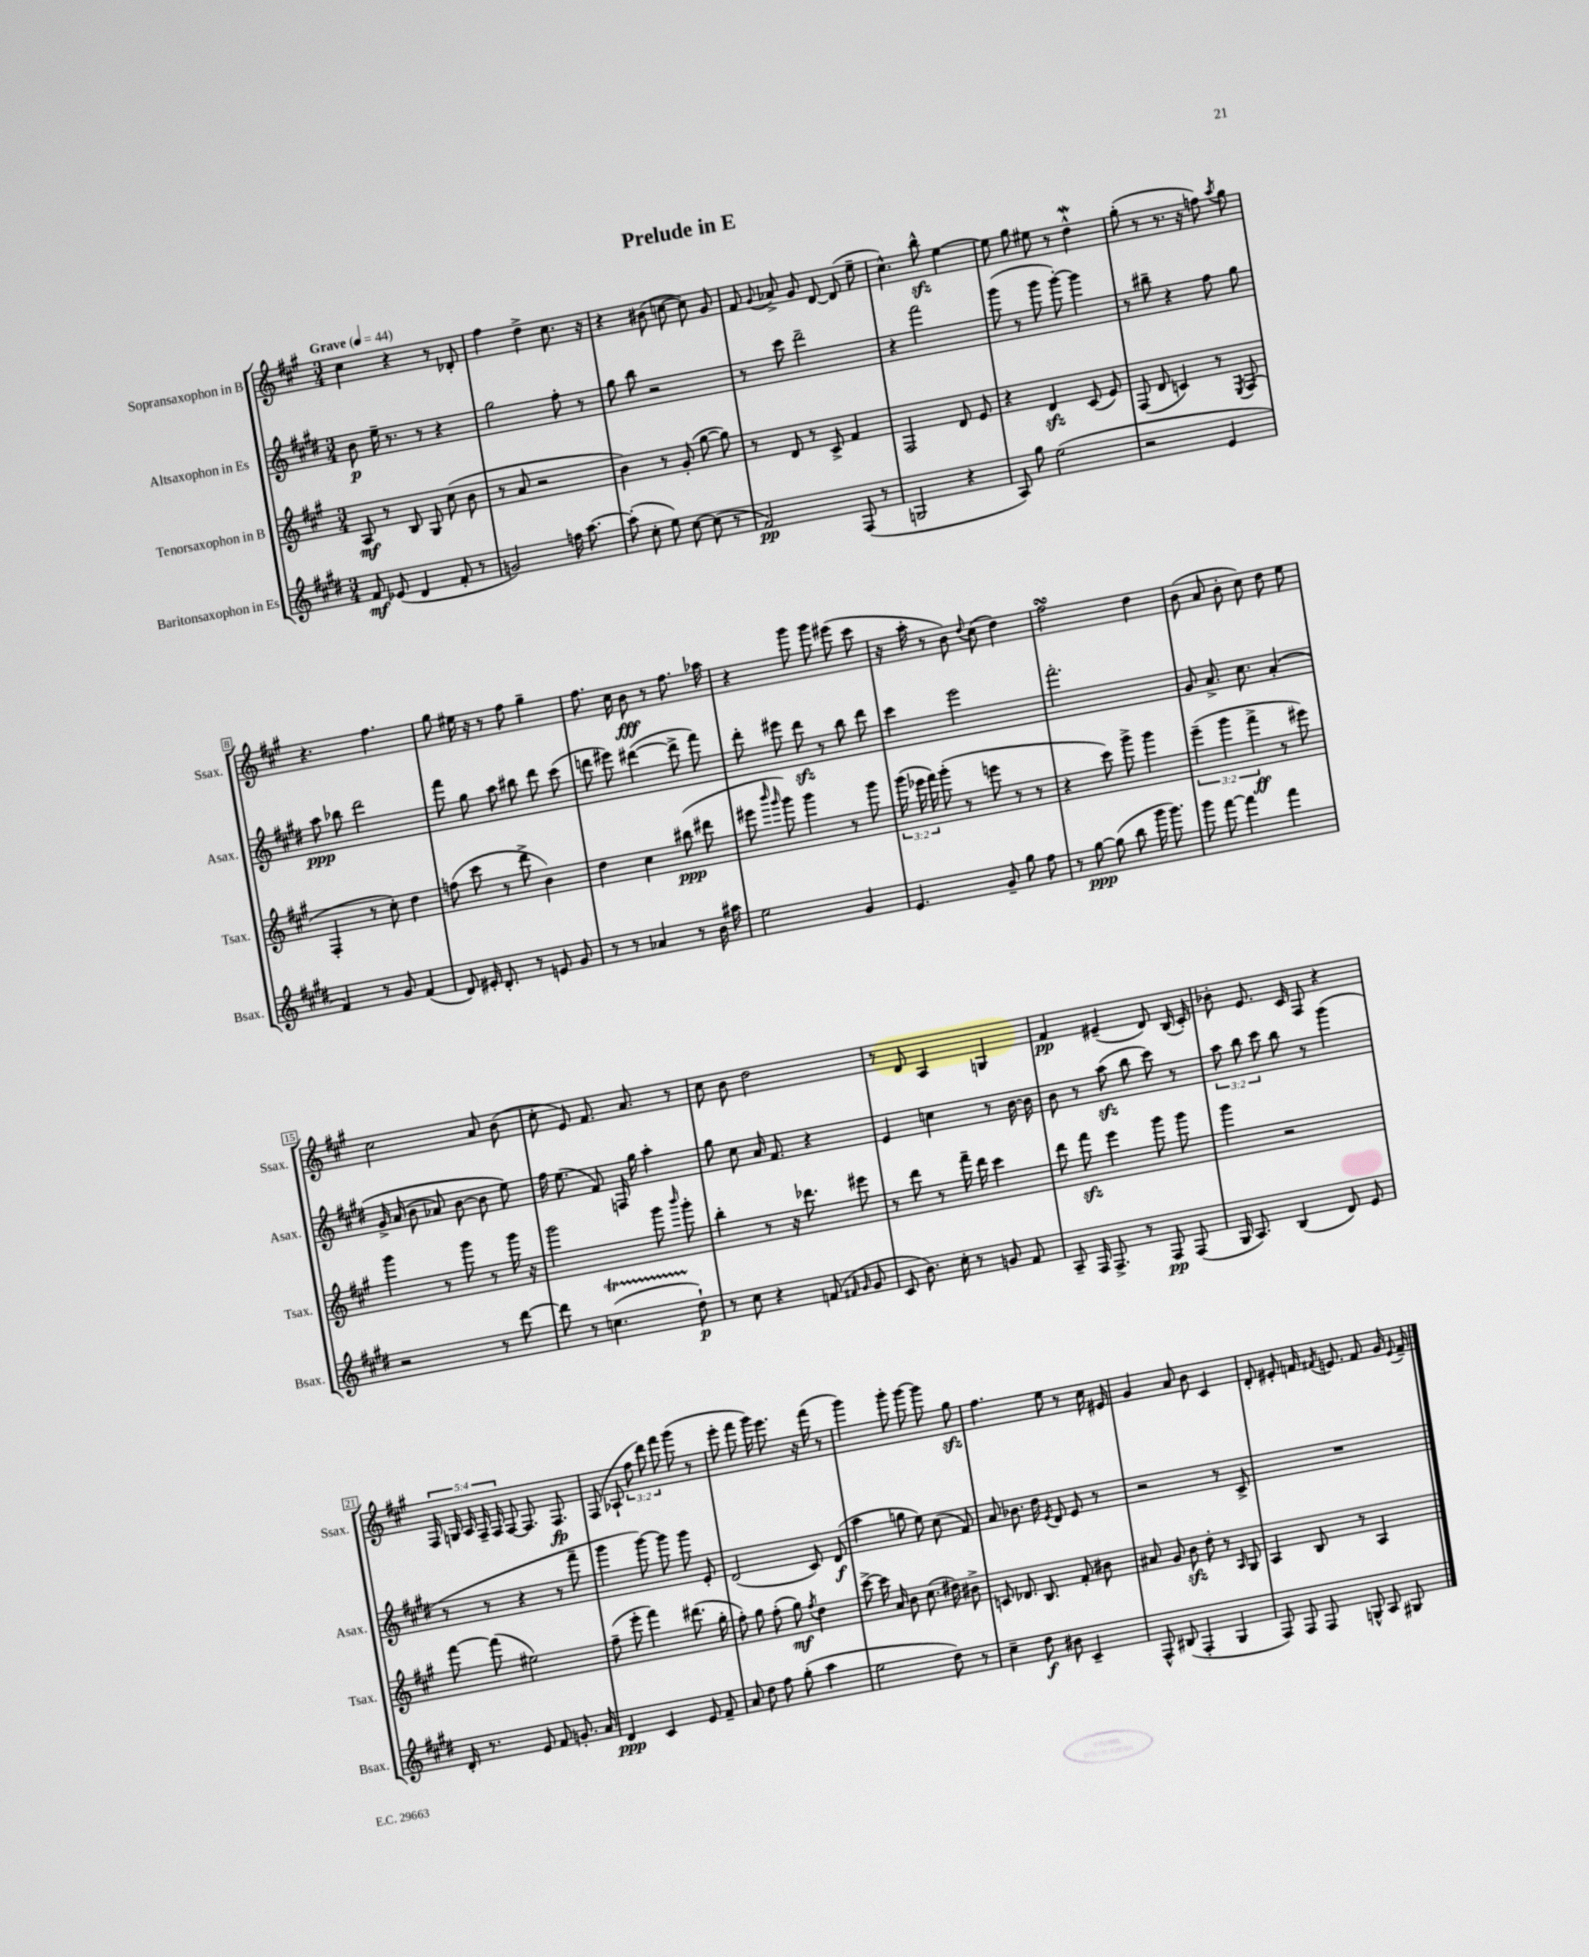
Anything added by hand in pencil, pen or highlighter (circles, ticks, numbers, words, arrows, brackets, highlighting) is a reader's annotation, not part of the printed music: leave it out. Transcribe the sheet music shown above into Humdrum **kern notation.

**kern	**dynam	**kern	**dynam	**kern	**dynam	**kern	**dynam
*part4	*part4	*part3	*part3	*part2	*part2	*part1	*part1
*staff4	*staff4	*staff3	*staff3	*staff2	*staff2	*staff1	*staff1
*I"Baritonsaxophon in Es	*	*I"Tenorsaxophon in B	*	*I"Altsaxophon in Es	*	*I"Sopransaxophon in B	*
*I'Bsax.	*	*I'Tsax.	*	*I'Asax.	*	*I'Ssax.	*
*clefG2	*	*clefG2	*	*clefG2	*	*clefG2	*
*k[f#c#g#d#]	*	*k[f#c#g#]	*	*k[f#c#g#d#]	*	*k[f#c#g#]	*
*M3/4	*	*M3/4	*	*M3/4	*	*M3/4	*
*MM44	*	*MM44	*	*MM44	*	*MM44	*
=1	=1	=1	=1	=1	=1	=1	=1
!	!	!	!	!	!	!LO:TX:a:B:t=Grave	!
8f#/	mf	8A/	mf	8b\	p	4cc#\	.
(8e-X/	.	8r	.	16ee~\	.	.	.
.	.	.	.	8.r	.	.	.
4d#/	.	8B/	.	.	.	4r	.
.	.	8G#/	.	8r	.	.	.
8f#'/	.	(8cc#\	.	4r	.	8r	.
8r	.	8b\	.	.	.	8d-X'/	.
=2	=2	=2	=2	=2	=2	=2	=2
2gn/)	.	8r	.	2gg#\	.	4ff#\	.
.	.	8a/	.	.	.	.	.
.	.	2r	.	.	.	4dd^\	.
16ffn\	.	.	.	8ff#'\	.	8.cc#\	.
[8.aa\	.	.	.	.	.	.	.
.	.	.	.	8r	.	.	.
.	.	.	.	.	.	16r	.
=3	=3	=3	=3	=3	=3	=3	=3
(8aa'\]	.	4b\)	.	8gg#\	.	4r	.
8cc#'\	.	.	.	8bb\	.	.	.
8ee\)	.	8r	.	2r	.	(8b#X\	.
[8cc#\	.	(8g#'/	.	.	.	[8ccn\	.
(8cc#\]	.	[8gg#\	.	.	.	8cc\])	.
8r	.	8gg#\])	.	.	.	8g#/	.
=4	=4	=4	=4	=4	=4	=4	=4
2f#/)	pp	8r	.	8r	.	8f#/	.
.	.	.	.	.	.	8qqg#/	.
.	.	8d/	.	8ccc#\	.	8a-X^/	.
.	.	8r	.	2ddd#~\	.	8g#/	.
.	.	8c#^/	.	.	.	[8d/	.
(8F#/	.	4f#/	.	.	.	(8d/]	.
8r	.	.	.	.	.	8ee~\	.
=5	=5	=5	=5	=5	=5	=5	=5
2Gn/	.	2F#/	.	4r	.	4.cc#^^\)	.
.	.	.	.	2fff#\	.	.	.
.	.	.	.	.	.	8bbzz^^\	.
4r	.	8d/	.	.	.	[4ee\	.
.	.	8e/	.	.	.	.	.
=6	=6	=6	=6	=6	=6	=6	=6
8A/)	.	4r	.	(8ggg#\	.	8ee\]	.
8gg#\	.	.	.	8r	.	8gg#\	.
(2ee\	.	4dzz/	.	8ggg#\	.	8ee#X\	.
.	.	.	.	[8ggg#'\)	.	8r	.
.	.	(8c#/	.	4ggg#\]	.	4ddw^^\	.
.	.	8e/)	.	.	.	.	.
=7	=7	=7	=7	=7	=7	=7	=7
2r	.	(8F#/	.	8r	.	(8gg#'\	.
.	.	8d/	.	8bb#X~\	.	8r	.
.	.	4cn/)	.	4r	.	8.r	.
.	.	.	.	.	.	16r	.
4e/	.	8r	.	8ff#\	.	8ffn\)	.
.	.	8qE/	.	.	.	8qaa/	.
.	.	(8F#/	.	8gg#\	.	8gg#\	.
!!LO:LB:g=z
=8	=8	=8	=8	=8	=8	=8	=8
4f#/)	.	4F#'/	.	8aa\	ppp	4.r	.
.	.	.	.	8bb-X\	.	.	.
8r	.	8r	.	2ddd#\	.	.	.
8g#/	.	8cc#'\)	.	.	.	4.ff#\	.
(4f#/	.	4dd\	.	.	.	.	.
=9	=9	=9	=9	=9	=9	=9	=9
8d#/)	.	(8ffn\	.	8fff#\	.	8gg#\	.
16e#X'/	.	8ccc#\	.	8gg#\	.	16ee#X\	.
8.d#'/	.	.	.	.	.	16r	.
.	.	8r	.	8aa\	.	8r	.
8r	.	8ddd^\	.	8bb#X\	.	8ff#\	.
8en/	.	4b\)	.	8ddd#\	.	4gg#~\	.
8g#/	.	.	.	(8ccc#\	.	.	.
=10	=10	=10	=10	=10	=10	=10	=10
8r	.	4dd\	.	8dddn\	.	8.ff#\	.
8r	.	.	.	8eee#X\)	.	.	.
.	.	.	.	.	.	16cc#\	.
4a-X/	.	4cc#\	.	([4ddd#X\	.	8b\	fff
.	.	.	.	.	.	8r	.
8r	.	(8bb#X\	ppp	8ddd#^\]	.	8.ff#\	.
16b\	.	8ddd#X\	.	8fff#\)	.	.	.
16aa#X\	.	.	.	.	.	16aa-X\	.
=11	=11	=11	=11	=11	=11	=11	=11
2ee\	.	8eee#X\	.	8ddd#'\	.	4r	.
.	.	16qqbbb/	.	.	.	.	.
.	.	16qqggg#/	.	.	.	.	.
.	.	8ggg#\)	.	8eee#X\	.	.	.
.	.	4ggg#\	.	8ddd#zz\	.	8ggg#\	.
.	.	.	.	8r	.	8ggg#\	.
4g#/	.	8r	.	8bb\	.	(8eee#X\	.
.	.	8ggg#\	.	8ddd#\	.	8ccc#\	.
=12	=12	=12	=12	=12	=12	=12	=12
4.e/	.	(24ggg#\	.	4ccc#\	.	16r	.
.	.	24eee-X\	.	.	.	.	.
.	.	.	.	.	.	16aa'\	.
.	.	24fff#\)	.	.	.	.	.
.	.	(8ggg#'\	.	.	.	8r	.
.	.	8r	.	2eee\	.	8b\)	.
.	.	.	.	.	.	8qqdd/	.
8g#~/	.	8eeen\	.	.	.	(8cc#\	.
8gg#\	.	8r	.	.	.	4dd\)	.
8ff#\	.	8r	.	.	.	.	.
=13	=13	=13	=13	=13	=13	=13	=13
8r	.	4r	.	2.fff#'\	.	2ff#sSSS\	.
[8gg#\	ppp	.	.	.	.	.	.
(8gg#\]	.	8ccc#\)	.	.	.	.	.
8bb\	.	8ggg#^\	.	.	.	.	.
16ggg#\	.	4ggg#\	.	.	.	4dd\	.
8.ggg#\)	.	.	.	.	.	.	.
=14	=14	=14	=14	=14	=14	=14	=14
8ggg#\	.	(6eee~\	.	8g#/	.	(8b\	.
[8fff#\	.	.	.	8.a^/	.	8a/	.
.	.	6ggg#\	.	.	.	.	.
4fff#\]	.	.	.	.	.	8b'\	.
.	.	.	.	8.cc#\	.	.	.
.	.	6fff#^\	ff	.	.	.	.
.	.	.	.	.	.	8cc#\)	.
4fff#\	.	8r	.	(4a'/	.	8dd\	.
.	.	8eee#X\)	.	.	.	8ee\	.
!!LO:LB:g=z
=15	=15	=15	=15	=15	=15	=15	=15
2r	.	4ggg#\	.	16g#^/	.	2cc#\	.
.	.	.	.	(16a/	.	.	.
.	.	.	.	8b\	.	.	.
.	.	8r	.	8a-X/)	.	.	.
.	.	8ggg#\	.	[8b\	.	.	.
8r	.	8r	.	8b\]	.	8a/	.
[8ddd#\	.	16ggg#\	.	8ee\)	.	(8b\	.
.	.	16r	.	.	.	.	.
=16	=16	=16	=16	=16	=16	=16	=16
8ddd#\]	.	2ggg#\	.	16ff#\	.	8cc#'\	.
.	.	.	.	(8.ee\	.	.	.
8r	.	.	.	.	.	8e/)	.
(4.ccnT\	.	.	.	8f#/)	.	8.f#/	.
.	.	.	.	16Fn/	.	.	.
.	.	.	.	16gg#\	.	8.a/	.
.	.	8ggg#\	.	4aa'\	.	.	.
.	.	16qqbbb/	.	.	.	.	.
8dd#`\)	p	8ggg#'\	.	.	.	8r	.
=17	=17	=17	=17	=17	=17	=17	=17
8r	.	4bb'\	.	8gg#\	.	8cc#\	.
8cc#\	.	.	.	8cc#\	.	8b\	.
4r	.	8r	.	16a/	.	2dd\	.
.	.	.	.	8.f#/	.	.	.
.	.	16r	.	.	.	.	.
.	.	8.ddd-X\	.	.	.	.	.
(8fn/	.	.	.	4r	.	.	.
16qqf#X/	.	.	.	.	.	.	.
16qqg#/	.	.	.	.	.	.	.
8g#/	.	8eee#X\	.	.	.	.	.
=18	=18	=18	=18	=18	=18	=18	=18
8c#/	.	8r	.	4e/	.	8r	.
8.b\)	.	8ddd\	.	.	.	8d/	.
.	.	8r	.	4ccn\	.	4A/	.
16cc#'\	.	.	.	.	.	.	.
8r	.	16fff#~\	.	.	.	.	.
.	.	16ddd\	.	.	.	.	.
8gn/	.	4ccc#\	.	8r	.	4Gn/	.
8f#/	.	.	.	[16b\	.	.	.
.	.	.	.	16b\]	.	.	.
=19	=19	=19	=19	=19	=19	=19	=19
8A~/	.	8ddd\	.	8b\	.	4f#/	pp
16F#/	.	8fff#zz\	.	8r	.	.	.
8.F#^/	.	.	.	.	.	.	.
.	.	4eee\	.	(8aazz\	.	(4e#X~/	.
8r	.	.	.	8bb\	.	.	.
8F#/	pp	8ggg#\	.	8ccc#\)	.	8d/)	.
(8F#/	.	8ggg#\	.	8r	.	(16B/	.
.	.	.	.	.	.	16c#'/)	.
=20	=20	=20	=20	=20	=20	=20	=20
16G#/	.	4ggg#\	.	12aa\	.	8b-X'\	.
8.A/)	.	.	.	.	.	.	.
.	.	.	.	12bb\	.	.	.
.	.	.	.	.	.	8.e/	.
.	.	.	.	12ccc#\	.	.	.
(4B/	.	2r	.	8bb\	.	.	.
.	.	.	.	.	.	16c#/	.
.	.	.	.	8r	.	8F#/	.
8d#/)	.	.	.	(4ggg#\	.	4r	.
8e/	.	.	.	.	.	.	.
!!LO:LB:g=z
=21	=21	=21	=21	=21	=21	=21	=21
16d#'/	.	[8fff#\	.	8r	.	20F#/	.
.	.	.	.	.	.	20Gn/	.
8.r	.	.	.	.	.	.	.
.	.	.	.	.	.	20A/	.
.	.	(8fff#\]	.	8r	.	.	.
.	.	.	.	.	.	20F#~/	.
.	.	.	.	.	.	20F#/	.
8e/	.	2ee#X\)	.	4r	.	[8F#/	.
8f#/	.	.	.	.	.	8.F#/]	.
8.gn'/	.	.	.	8r	.	.	.
.	.	.	.	.	.	8.F#/	fp
.	.	.	.	8fff#~\	.	.	.
16a/	.	.	.	.	.	.	.
=22	=22	=22	=22	=22	=22	=22	=22
4d#/	ppp	(8ff#~\	.	4ggg#\	.	(8F#/	.
.	.	8eee'\	.	.	.	8A-X`/	.
4c#/	.	4fff#\)	.	[8ggg#\)	.	12ff#\	.
.	.	.	.	.	.	12ddd\)	.
.	.	.	.	8ggg#\]	.	.	.
.	.	.	.	.	.	12fff#\	.
8e/	.	(8.ddd#X\	.	8ggg#\	.	(8ggg#\	.
8f#~/	.	.	.	8e'/	.	8r	.
.	.	16gg#'\	.	.	.	.	.
=23	=23	=23	=23	=23	=23	=23	=23
8a/	.	8ff#'\)	.	(2d#/	.	8eee'\	.
8dd#\	.	8gg#\	.	.	.	8fff#\	.
8ff#\	.	(8ff#'\	.	.	.	16ggg#\)	.
.	.	.	.	.	.	8.eee\	.
(8gg#'\	.	8gg#\)	mf	.	.	.	.
.	.	8qff#/	.	.	.	.	.
4aa\	.	4dd\	.	8c#/)	.	16r	.
.	.	.	.	.	.	(16fff#\	.
.	.	.	.	(8d#/	f	8r	.
=24	=24	=24	=24	=24	=24	=24	=24
2ee\	.	[8ccc#^\	.	4aa\	.	4ggg#\)	.
.	.	16ccc#\]	.	.	.	.	.
.	.	16a/	.	.	.	.	.
.	.	8b\	.	8ggn\	.	8ggg#'\	.
.	.	(8.cc#\	.	8ee\)	.	[8ggg#\	.
8dd#\)	.	.	.	(8cc#\	.	8ggg#\]	.
.	.	16dd#X\)	.	.	.	.	.
8r	.	8b#X^\	.	8f#/)	.	8gg#zz\	.
=25	=25	=25	=25	=25	=25	=25	=25
4cc#~\	.	8cn/	.	8a/	.	4.ff#\	.
.	.	8.d-X/	.	8.b-X\	.	.	.
8dd#\	f	.	.	.	.	.	.
.	.	8.B/	.	16dd#\	.	.	.
.	.	.	.	8qe/	.	.	.
8b#X\	.	.	.	8d#/	.	8ee\	.
4c#~/	.	8f#'/	.	8e/	.	8r	.
.	.	8b#X\	.	8r	.	16cc#\	.
.	.	.	.	.	.	16e#X/	.
=26	=26	=26	=26	=26	=26	=26	=26
8F#^^/	.	8a#X/	.	2r	.	4g#/	.
(8B#X/	.	8g#/	.	.	.	.	.
4F#'/	.	8bzz\	.	.	.	8a/	.
.	.	8dd'\	.	.	.	8b\	.
4G#/	.	8r	.	8r	.	4c#/	.
.	.	16qqA/	.	.	.	.	.
.	.	8G#/	.	8c#^/	.	.	.
=27	=27	=27	=27	=27	=27	=27	=27
8F#/)	.	4A/	.	2.r	.	8d'/	.
8F#/	.	.	.	.	.	8e#X'/	.
8F#/	.	8B/	.	.	.	16fn/	.
.	.	.	.	.	.	8qf#X/	.
.	.	.	.	.	.	8.en/	.
8Gn^^/	.	8r	.	.	.	.	.
8A/	.	4A/	.	.	.	8f#/	.
8G#X/	.	.	.	.	.	16g#/	.
.	.	.	.	.	.	8qqe/	.
.	.	.	.	.	.	16f#~/	.
==	==	==	==	==	==	==	==
*-	*-	*-	*-	*-	*-	*-	*-
